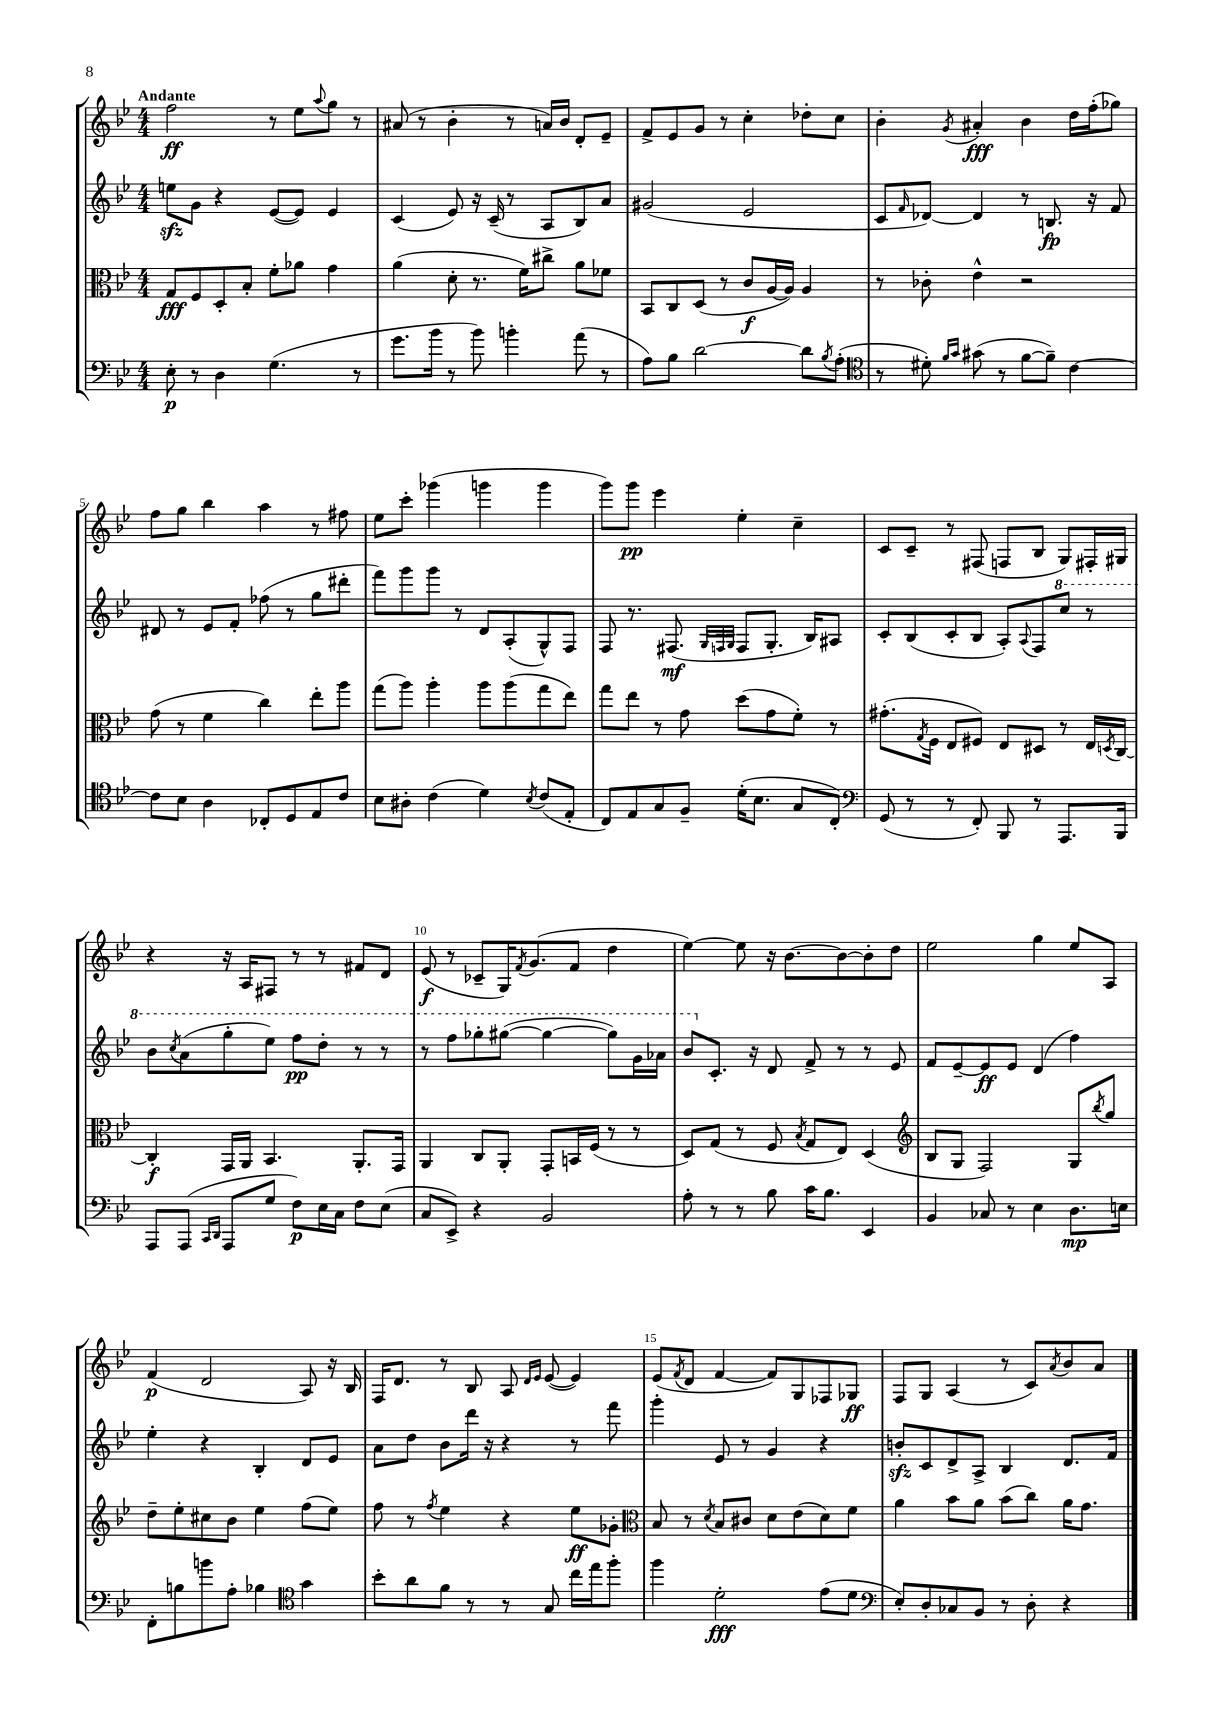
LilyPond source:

<<
\new StaffGroup <<
\new Staff = "s0" {
    \clef treble \key bes \major \numericTimeSignature \time 4/4 \tempo "Andante"
    f''2\ff r8 ees''8 \appoggiatura { a''8 } g''8 r8 |
    ais'8( r8 bes'4-. r8 a'16) bes'16 d'8-. ees'8-- |
    f'8-> ees'8 g'8 r8 c''4-. des''8-. c''8 |
    bes'4-. \acciaccatura { g'8 } ais'4-.\fff bes'4 d''16 f''16-.( ges''8) |
    f''8 g''8 bes''4 a''4 r8 fis''8 |
    ees''8 c'''8-. ges'''4( g'''4 g'''4 |
    g'''8) g'''8\pp ees'''4 ees''4-. c''4-- |
    c'8 c'8-- r8 fis8( f8 bes8 g8) fis16-. gis16 |
    r4 r16 a16 fis8 r8 r8 fis'8 d'8 |
    ees'8\f( r8 ces'8-- g16) \acciaccatura { f'8 } g'8.( f'8 d''4 |
    ees''4~) ees''8 r16 bes'8.~ bes'8~ bes'8-. d''8 |
    ees''2 g''4 ees''8 a8 |
    f'4\p( d'2 a8) r16 bes16 |
    f16 d'8. r8 bes8 a8 \grace { d'16 ees'16 } ees'8~( ees'4) |
    ees'8( \acciaccatura { f'8 } d'8 f'4~ f'8) g8 fes8 ges8\ff |
    f8 g8 a4( r8 c'8) \acciaccatura { a'8 } bes'8 a'8 \bar "|." |
}
\new Staff = "s1" {
    \clef treble \key bes \major \numericTimeSignature \time 4/4
    e''8\sfz g'8 r4 ees'8~( ees'8) ees'4 |
    c'4( ees'8) r16 c'16--( r8 a8 bes8) a'8 |
    gis'2( ees'2 |
    c'8 \grace { f'16 } des'8~) des'4 r8 b8.\fp r16 f'8 |
    dis'8 r8 ees'8 f'8-. fes''8( r8 g''8 dis'''8-. |
    f'''8) g'''8 g'''8 r8 d'8 a8-.( g8-^) f8 |
    f8 r8. fis8.\mf( \grace { g32 f32 g32 } f8 g8.-. bes16) ais8 |
    c'8-. bes8( c'8-. bes8 a8-.) \appoggiatura { a8 } f8 \ottava #1 c'''8 r8 |
    bes''8 \acciaccatura { c'''8 } a''8( g'''8-. ees'''8) f'''8\pp d'''8-. r8 r8 |
    r8 f'''8 ges'''8-. gis'''8~( gis'''4~ gis'''8) g''16 aes''16 |
    bes''8 \ottava #0 c'8.-. r16 d'8 f'8-> r8 r8 ees'8 |
    f'8 ees'8~-- ees'8\ff ees'8 d'4( f''4) |
    ees''4-. r4 bes4-. d'8 ees'8 |
    a'8 d''8 bes'8 d'''16 r16 r4 r8 f'''8 |
    g'''4-. ees'8 r8 g'4 r4 |
    b'8-.\sfz c'8 d'8-> a8-> bes4 d'8. f'16 \bar "|." |
}
\new Staff = "s2" {
    \clef alto \key bes \major \numericTimeSignature \time 4/4
    g8\fff f8 d8-. bes8-. f'8-. aes'8 g'4 |
    a'4( d'8-. r8. f'16) cis''8-> a'8 fes'8 |
    bes,8 c8 d8( r8 c'8\f a16~ a16) a4 |
    r8 ces'8-. ees'4-^ r2 |
    g'8( r8 f'4 c''4) ees''8-. a''8 |
    g''8( a''8) a''4-. a''8 a''8( g''8 ees''8) |
    g''8 ees''8 r8 g'8 d''8( g'8 f'8-.) r8 |
    gis'8.-.( \acciaccatura { g8 } f16 ees8 fis8) ees8 dis8 r8 ees16 \acciaccatura { d8 } c16~ |
    c4-.\f g,16 a,16 bes,4. a,8.-. g,16 |
    a,4 c8 a,8-. g,8-. b,16 f16( r8 r8 |
    d8) g8( r8 f8 \acciaccatura { bes8 } g8 ees8) d4( |
    \clef treble bes8 g8 f2) g8 \acciaccatura { bes''8 } g''8 |
    d''8-- ees''8-. cis''8 bes'8 ees''4 f''8( ees''8) |
    f''8 r8 \acciaccatura { f''8 } ees''4 r4 ees''8\ff ges'8-. |
    \clef alto bes8 r8 \acciaccatura { d'8 } bes8 cis'8 d'8 ees'8( d'8) f'8 |
    a'4 bes'8 a'8 bes'8( c''8) a'16 g'8. \bar "|." |
}
\new Staff = "s3" {
    \clef bass \key bes \major \numericTimeSignature \time 4/4
    ees8-.\p r8 d4 g4.( r8 |
    g'8. bes'16 r8 bes'8) b'4-. a'8( r8 |
    a8) bes8 d'2~ d'8 \acciaccatura { bes8 } a8-.( |
    \clef tenor r8 dis'8-.) \grace { f'16 g'16 } gis'8( r8 f'8~ f'8--) c'4~ |
    c'8 bes8 a4 ces8-. d8 ees8 c'8 |
    bes8 ais8-. c'4( d'4) \acciaccatura { bes8 } c'8( ees8-. |
    c8) ees8 g8 f8-- d'16-.( bes8. g8 c8-.) |
    \clef bass g,8( r8 r8 f,8-.) bes,,8 r8 a,,8. bes,,16 |
    a,,8 a,,8( \grace { c,16 d,16 } a,,8 g8 f8\p) ees16 c16 f8 ees8( |
    c8 ees,8->) r4 bes,2 |
    a8-. r8 r8 bes8 c'16 bes8. ees,4 |
    bes,4 ces8 r8 ees4 d8.\mp e16 |
    f,8-. b8 b'8 a8-. bes4 \clef tenor g'4 |
    bes'8-. a'8 f'8 r8 r8 g8 c''16 ees''16 f''8-. |
    f''4 d'2-.\fff ees'8( d'8 |
    \clef bass ees8-.) d8-. ces8 bes,8 r8 d8-. r4 \bar "|." |
}
>>
>>
\layout { \context { \Score \override BarNumber.break-visibility = ##(#f #t #t) barNumberVisibility = #(every-nth-bar-number-visible 5) } }
